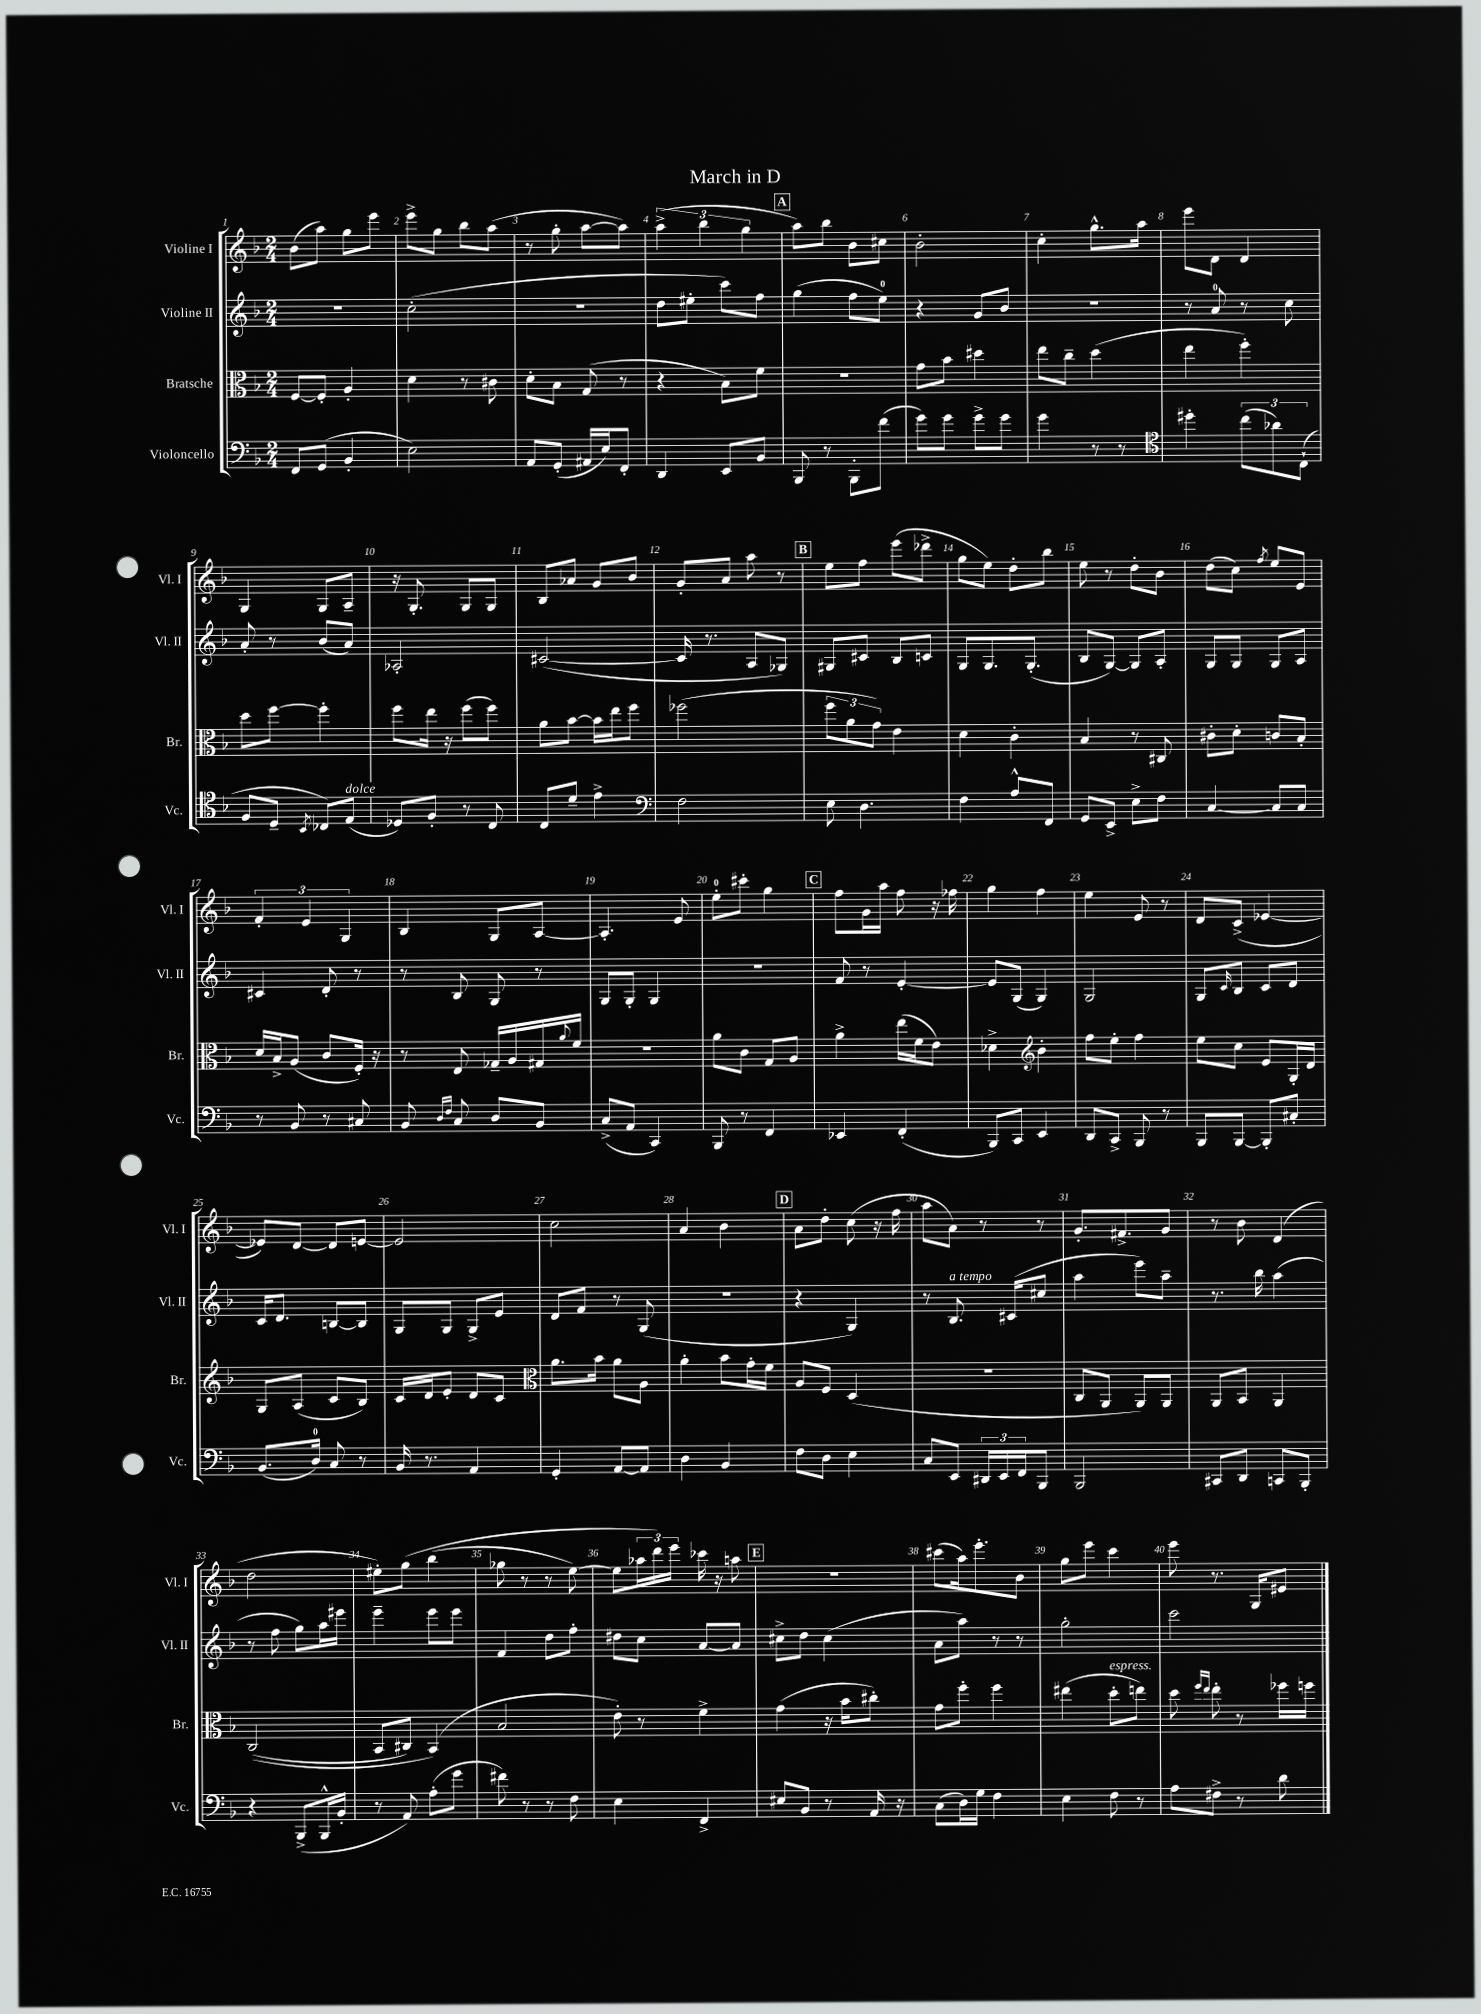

**kern	**kern	**kern	**kern
*part4	*part3	*part2	*part1
*staff4	*staff3	*staff2	*staff1
*I"Violoncello	*I"Bratsche	*I"Violine II	*I"Violine I
*I'Vc.	*I'Br.	*I'Vl. II	*I'Vl. I
*clefF4	*clefC3	*clefG2	*clefG2
*k[b-]	*k[b-]	*k[b-]	*k[b-]
*M2/4	*M2/4	*M2/4	*M2/4
=1	=1	=1	=1
8FF/L	[8F/L	2r	(8b-\L
(8GG/J	8F'/J]	.	8aa\J)
4BB-'/	4A'/	.	8gg\L
.	.	.	8eee\J
=2	=2	=2	=2
2E\)	4d\	(2cc'\	8eee^\L
.	.	.	8gg\J
.	8r	.	8bb-\L
.	8c#X\	.	(8aa\J
=3	=3	=3	=3
8AA/L	8d'\L	2r	8r
(8GG'/J	8B-\J	.	8gg'\
16AA#X/LL	(8G/	.	[8aa\L
16E/J)	.	.	.
8FF'/J	8r	.	8aa\J])
=4	=4	=4	=4
4DD/	4r	8dd\L	(6aa^\
.	.	8ee#X'\J	.
.	.	.	6bb-\
8EE/L	8B-\L)	8ccc\L)	.
.	.	.	6gg\
8BB-/J	8f\J	8ff\J	.
!!LO:REH:place=s1:t=A
=5	=5	=5	=5
8BBB-/	2r	(4gg\	8aa\L)
8r	.	.	8bb-\J
8BBB-'\L	.	8ff\L	8b-\L
(8f\J	.	8ee\J)	8cc#X\J
=6	=6	=6	=6
8g\L)	8g\L	4r	2b-'\
8g\J	8b-\J	.	.
8g^\L	4dd#X\	8g/L	.
8g\J	.	8b-/J	.
=7	=7	=7	=7
4g\	8ee\L	2r	4cc'\
.	8cc~\J	.	.
8r	(4dd\	.	8.gg^^\L
8r	.	.	.
.	.	.	16aa\Jk
=8	=8	=8	=8
*clefC4	*	*	*
4dd#X'\	4ee\	8r	8eee\L
.	.	8a/	8d\J
(12cc\L	4ff'\)	8r	4d/
12a-X\)	.	.	.
.	.	8cc\	.
(12C`\J	.	.	.
!!LO:LB:g=z
=9	=9	=9	=9
8F/L	8dd\L	8a'/	4G/
8D~/J	[8ff\J	8r	.
8qBB-/	.	.	.
8C-X/L)	4ff'\]	(8b-/L	8G/L
!LO:TX:a:i:t=dolce	!	!	!
(8E/J	.	8a/J)	8A~/J
=10	=10	=10	=10
8D-X/L)	8ff\L	2A-X'/	16r
.	.	.	8.G'/
8F'/J	16ee\Jk	.	.
.	16r	.	.
8r	(8ff\L	.	8G/L
8C/	8ff\J)	.	8G/J
=11	=11	=11	=11
8C/L	8a\L	([2c#X/	8B-/L
8d~/J	[8b-\J	.	8a-X/J
4e^\	16b-\LL]	.	8g/L
.	16ee\J	.	.
.	8ff\J	.	8b-/J
=12	=12	=12	=12
*clefF4	*	*	*
2F\	(2ff-X\	16c#/]	8g'/L
.	.	8.r	.
.	.	.	8a/J
.	.	8A/L	8aa\
.	.	8G-X/J)	8r
!!LO:REH:place=s1:t=B
=13	=13	=13	=13
8E\	12ff\L	8G#X/L	8ee\L
.	12a\	.	.
4.D\	.	8c#X/J	8ff\J
.	12g\J)	.	.
.	4e\	8B-/L	(8eee\L
.	.	8cn/J	8ddd-X^\J
=14	=14	=14	=14
4F\	4d\	8G/L	8gg\L
.	.	8.G/	8ee\J)
8A^^/L	4c'\	.	8dd'\L
.	.	(8.G'/J	.
8FF/J	.	.	8bb-\J
=15	=15	=15	=15
8GG/L	4B-/	8B-/L	8ee\
8EE^/J	.	[8G/J)	8r
8E^\L	8r	8G/L]	8dd'\L
8F\J	8C#X/	8A'/J	8b-\J
=16	=16	=16	=16
[4C/	8c#X'\L	8G/L	(8dd\L
.	8d'\J	8G/J	8cc\J)
.	.	.	8qff/
8C/L]	8cn/L	8G/L	8ee/L
8C/J	8B-'/J	8A/J	8e/J
!!LO:LB:g=z
=17	=17	=17	=17
8r	16d/LL	4c#X/	6f'/
.	16B-^/J	.	.
8BB-/	(8A/J	.	.
.	.	.	6e/
8r	8c/L	8d'/	.
.	.	.	6G/
8C#X/	16F'/Jk)	8r	.
.	16r	.	.
=18	=18	=18	=18
8BB-/	8r	8r	4B-/
16qqD/LL	.	.	.
16qqF/JJ	.	.	.
8C/	8E/	8B-/	.
8D/L	16G-X~/LL	8G/	8G/L
.	16A/	.	.
8BB-/J	16G#X/	8r	[8A/J
.	8qqa/	.	.
.	16f/JJ	.	.
=19	=19	=19	=19
(8C^/L	2r	8G/L	4.A'/]
8AA/J	.	8G'/J	.
4CC/)	.	4G/	.
.	.	.	8e/
=20	=20	=20	=20
8BBB-/	8a\L	2r	8ee'\L
8r	8c\J	.	8ccc#X'\J
4FF/	8G/L	.	4gg\
.	8A/J	.	.
!!LO:REH:place=s1:t=C
=21	=21	=21	=21
4EE-X/	4a^\	8f/	8ff\L
.	.	8r	16g\L
.	.	.	16aa\JJ
(4FF'/	(16ee\LL	[4e'/	8ff\
.	16f\J	.	.
.	8e\J)	.	16r
.	.	.	16ff-X\
=22	=22	=22	=22
8BBB-/L)	4d-X^\	8e/L]	4gg\
8CC/J	.	(8G/J	.
*	*clefG2	*	*
4EE/	4b-'\	4G/)	4ff\
=23	=23	=23	=23
8DD/L	8ff\L	2G/	4ee\
8CC^/J	8ee'\J	.	.
8BBB-/	4ff\	.	8e/
8r	.	.	8r
=24	=24	=24	=24
8BBB-/L	8ee\L	8G/L	8d/L
.	.	16qqc/	.
[8BBB-/J	8cc\J	8B-/J	(8c^/J
8BBB-'/L]	8e/L	8c/L	[4e-X/
8C#X'/J	16G'/L	8d/J	.
.	16d/JJ	.	.
!!LO:LB:g=z
=25	=25	=25	=25
(8.BB-/L	8G/L	16c/KL	8e-X/L])
.	.	8.d/J	.
.	(8A/J	.	[8d/J
16D/Jk)	.	.	.
8C/	8c/L	[8Bn/L	8d/L]
8r	8B-/J)	8B/J]	[8en/J
=26	=26	=26	=26
16BB-/	16c/LL	8G/L	2e/]
8.r	16d/J	.	.
.	8e'/J	8G/J	.
4AA/	8d/L	8G^/L	.
.	8c/J	8e/J	.
=27	=27	=27	=27
*	*clefC3	*	*
4GG'/	8.a\L	8d/L	2cc\
.	.	8f/J	.
.	16b-\Jk	.	.
[8AA/L	8a\L	8r	.
8AA/J]	8A\J	(8G/	.
=28	=28	=28	=28
4D\	4a'\	2r	4a/
4BB-/	8b-\L	.	4b-\
.	16g'\L	.	.
.	16f\JJ	.	.
!!LO:REH:place=s1:t=D
=29	=29	=29	=29
8F\L	8A/L	4r	8a\L
8D\J	8F/J	.	8dd'\J
4E\	(4D/	4G/)	(8cc\
.	.	.	16r
.	.	.	16ff\
=30	=30	=30	=30
8C/L	2r	8r	8aa\L
!	!	!LO:TX:a:i:t=a tempo	!
8EE/J	.	8.B-/	8a\J)
24DD#X/LL	.	.	8r
24EE/	.	.	.
.	.	(16c#X/KL	.
24FF/J	.	.	.
8BBB-/J	.	8cc#X/J	8r
=31	=31	=31	=31
2BBB-/	8C/L	4aa\	8.g'/L
.	8AA/J	.	.
.	.	.	8.f#X^/
.	8AA/L)	8eee\L)	.
.	8AA/J	8aa~\J	8g/J
=32	=32	=32	=32
8CC#X/L	8AA/L	8.r	8r
8DD/J	8BB-/J	.	8b-\
.	.	16bb-\	.
8CCn/L	4AA/	(4aa\	(4d/
8BBB-'/J	.	.	.
!!LO:LB:g=z
=33	=33	=33	=33
4r	((2C/	8r	2dd\
.	.	8ff\	.
(8BBB-^/L	.	8gg\L)	.
16BBB-^^/L	.	16aa\L	.
16BB-'/JJ	.	16eee#X\JJ	.
=34	=34	=34	=34
8r	8BB-/L	4eee~\	8ee#X'\L)
8AA/)	8C#X/J)	.	(8gg\J
(8A'\L	(4BB-/)	8eee\L	(4bb-\
8g\J	.	8eee\J	.
=35	=35	=35	=35
8f#X\)	2B-/	4f/	8gg-X\
8r	.	.	8r
8r	.	8dd\L	8r
8F\	.	8ff'\J	[8ee\)
=36	=36	=36	=36
4E\	8e'\)	8dd#X\L	8ee\L]
.	8r	8cc\J	24aa-X\L
.	.	.	24ddd\)
.	.	.	24eee\JJ
4FF^/	4f^\	[8a/L	16ccc-X\
.	.	.	16r
.	.	8a/J]	8aan\
!!LO:REH:place=s1:t=E
=37	=37	=37	=37
8E#X/L	(4g\	8cc#X^\L	2r
8BB-/J	.	8dd\J	.
8r	16r	(4cc#\	.
.	16b-\KL	.	.
16AA/	8cc#X'\J)	.	.
16r	.	.	.
=38	=38	=38	=38
(8C\L	8g\L	8a\L	(8ccc#X\L
16D\L)	8ff'\J	8aa\J)	16aa\k)
16G\JJ	.	.	8.eee'\
4F\	4ff\	8r	.
.	.	8r	8b-\J
=39	=39	=39	=39
4E\	(4ee#X\	2gg'\	8gg\L
.	.	.	8eee\J
!	!LO:TX:a:i:t=espress.	!	!
8F\	8dd'\L	.	4ccc\
8r	8een\J)	.	.
=40	=40	=40	=40
8A\L	8dd\	2ccc\	8eee\
.	16qqff/LL	.	.
.	16qqee/JJ	.	.
8F#X^\J	8ee'\	.	8.r
8r	8r	.	.
.	.	.	16G/KL
8d\	16ff-X\LL	.	8e#X/J
.	16ffn\JJ	.	.
==	==	==	==
*-	*-	*-	*-
